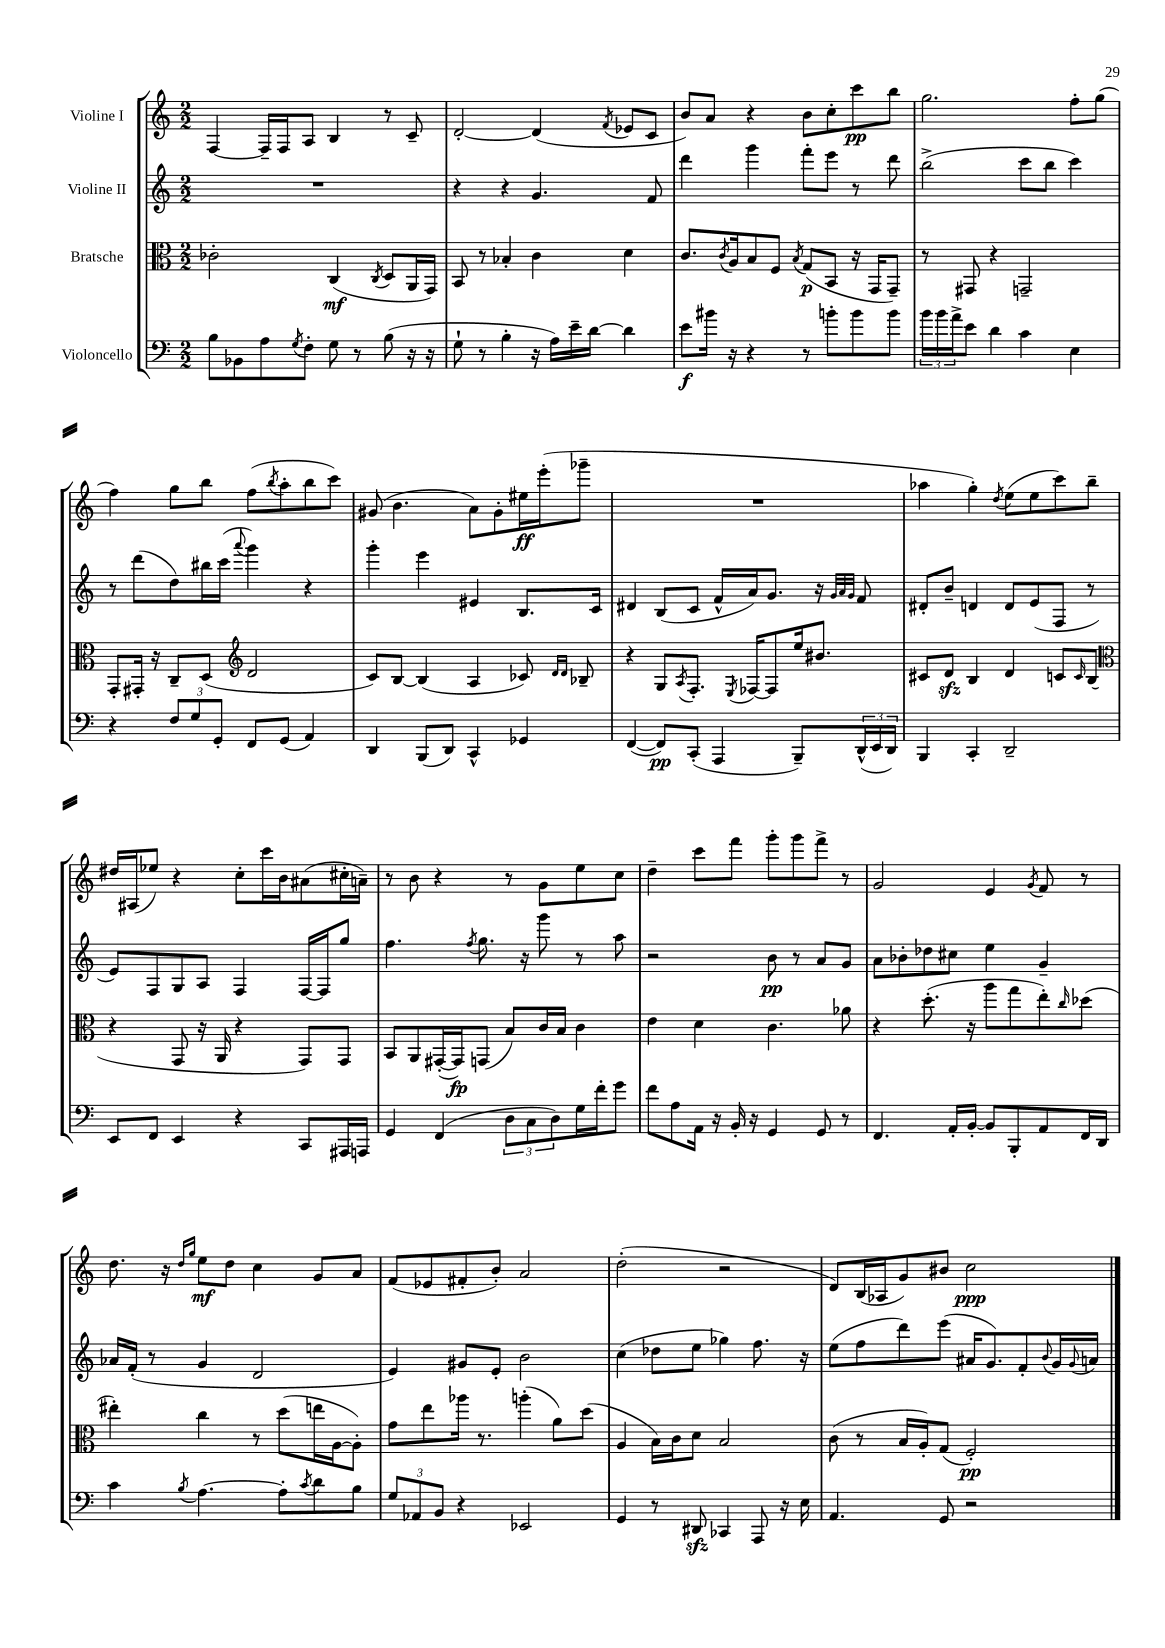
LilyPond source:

<<
\new StaffGroup <<
\new Staff = "s0" \with { instrumentName = "Violine I" } {
    \clef treble \key c \major \numericTimeSignature \time 2/2
    f4~ f16-- f16 a8 b4 r8 c'8-- |
    d'2~-. d'4( \acciaccatura { f'8 } ees'8 c'8 |
    b'8) a'8 r4 b'8 c''8-. c'''8\pp b''8 |
    g''2. f''8-. g''8( |
    f''4) g''8 b''8 f''8( \acciaccatura { b''8 } a''8-. b''8 c'''8) |
    gis'8( b'4. a'8) gis'8-. eis''16\ff e'''16-.( ges'''8-- |
    R1 |
    aes''4 g''4-.) \acciaccatura { d''8 } e''8( e''8 c'''8) b''8-- |
    dis''16 ais16( ees''8) r4 c''8-. c'''16 b'16 ais'8( cis''16-. a'16--) |
    r8 b'8 r4 r8 g'8 e''8 c''8 |
    d''4-- c'''8 f'''8 g'''8-. g'''8 f'''8-> r8 |
    g'2 e'4 \acciaccatura { g'8 } f'8 r8 |
    d''8. r16 \grace { d''16 g''16 } e''8\mf d''8 c''4 g'8 a'8 |
    f'8( ees'8 fis'8-. b'8-.) a'2 |
    d''2-.( r2 |
    d'8) b16( aes16 g'8) bis'8 c''2\ppp \bar "|." |
}
\new Staff = "s1" \with { instrumentName = "Violine II" } {
    \clef treble \key c \major \numericTimeSignature \time 2/2
    R1 |
    r4 r4 g'4. f'8 |
    d'''4 g'''4 f'''8-. e'''8 r8 d'''8 |
    b''2->( c'''8 b''8 c'''4) |
    r8 d'''8( d''8) bis''16 c'''16( \appoggiatura { a'''8 } g'''4) r4 |
    g'''4-. e'''4 eis'4 b8. c'16 |
    dis'4 b8( c'8 f'16-^ a'16) g'8. r16 \grace { g'32 a'32 g'32 } f'8 |
    dis'8-. b'8-- d'4 d'8 e'8( f8 r8 |
    e'8) f8 g8 a8 f4 f16~ f16 g''8 |
    f''4. \acciaccatura { f''8 } g''8. r16 g'''8 r8 a''8 |
    r2 b'8\pp r8 a'8 g'8 |
    a'8 bes'8-. des''8 cis''8 e''4 g'4-- |
    aes'16 f'16-.( r8 g'4 d'2 |
    e'4) gis'8 e'8-. b'2 |
    c''4( des''8 e''8 ges''4) f''8. r16 |
    e''8( f''8 d'''8) e'''8( ais'16 g'8.) f'8-. \appoggiatura { b'8 } g'16 \appoggiatura { g'8 } a'16 \bar "|." |
}
\new Staff = "s2" \with { instrumentName = "Bratsche" } {
    \clef alto \key c \major \numericTimeSignature \time 2/2
    ces'2-. c4\mf( \acciaccatura { c8 } d8 a,16 g,16) |
    b,8 r8 bes4-. c'4 d'4 |
    c'8. \acciaccatura { c'8 } a16 b8 f8 \acciaccatura { b8 } g8\p( b,8 r16 g,16 g,8--) |
    r8 gis,8 r4 g,2-- |
    g,8-. gis,16-. r16 c8-- d8( \clef treble d'2 |
    c'8) b8~ b4( a4 ces'8) \grace { d'16 d'16 } bes8-- |
    r4 g8 \acciaccatura { a8 } f8.-. \acciaccatura { e8 } fes16~ fes8 e''16 bis'8. |
    cis'8 d'8\sfz b4 d'4 c'8 \grace { c'16 } b8( |
    \clef alto r4 g,8 r16 a,16 r4 g,8) g,8 |
    b,8 a,8 gis,16~-.( gis,16\fp) g,8( b8) c'16 b16 c'4 |
    e'4 d'4 c'4. aes'8 |
    r4 d''8.-.( r16 a''8 g''8 e''8-.) \grace { c''16 } des''8( |
    eis''4-.) c''4 r8 d''8( e''16 a16~ a8-.) |
    g'8 e''8 aes''16 r8. a''4-.( a'8) d''8( |
    a4 b16) c'16 d'8 b2 |
    c'8( r8 b16 a16-.) g8( f2-.\pp) \bar "|." |
}
\new Staff = "s3" \with { instrumentName = "Violoncello" } {
    \clef bass \key c \major \numericTimeSignature \time 2/2
    b8 bes,8 a8 \acciaccatura { g8 } f8-. g8 r8 b8( r16 r16 |
    g8-! r8 b4-. r16 a16) e'16-- d'16~ d'4 |
    e'8\f bis'16 r16 r4 r8 b'8-. b'8 b'8 |
    \tuplet 3/2 { b'16 b'16 a'16-> } e'8 d'4 c'4 e4 |
    r4 \tuplet 3/2 { f8 g8 g,8-. } f,8 g,8( a,4) |
    d,4 b,,8( d,8) c,4-^ ges,4 |
    f,4~( f,8\pp) c,8-.( a,,4 b,,8--) \tuplet 3/2 { d,16-^( e,16 d,16) } |
    b,,4 c,4-. d,2-- |
    e,8 f,8 e,4 r4 c,8 ais,,16 a,,16 |
    g,4 f,4( \tuplet 3/2 { d8 c8 d8) } g16 f'16-. g'8 |
    f'8 a8 a,16 r16 b,16-. r16 g,4 g,8 r8 |
    f,4. a,16-. b,16~-. b,8 b,,8-. a,8 f,16 d,16 |
    c'4 \acciaccatura { b8 } a4.~ a8-. \acciaccatura { c'8 } d'8 b8 |
    \tuplet 3/2 { g8 aes,8 b,8 } r4 ees,2 |
    g,4 r8 dis,8\sfz ces,4 a,,8 r16 e16 |
    a,4. g,8 r2 \bar "|." |
}
>>
>>
\layout { \context { \Score \remove "Bar_number_engraver" } }
